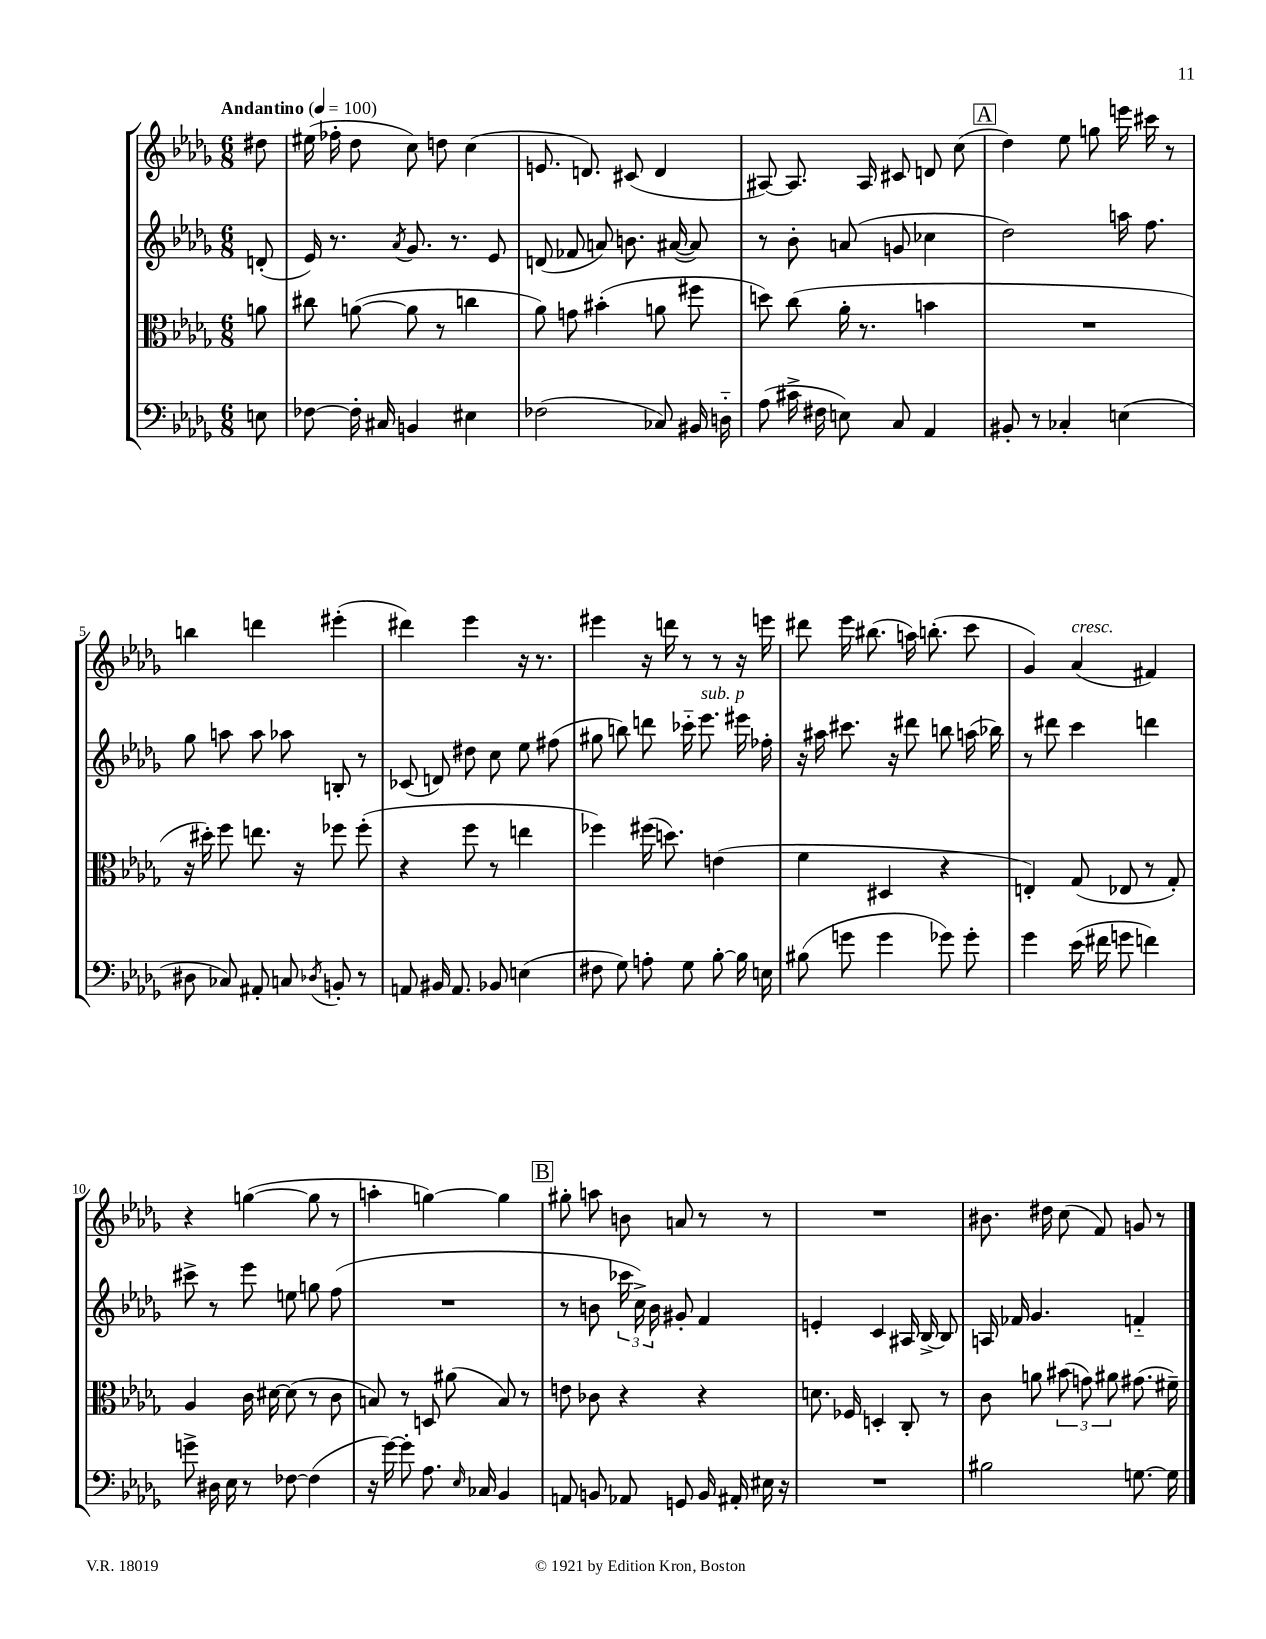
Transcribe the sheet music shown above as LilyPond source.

<<
\new StaffGroup <<
\new Staff = "s0" {
    \clef treble \key des \major \numericTimeSignature \time 6/8 \partial 8 \tempo "Andantino" 4 = 100
    \autoBeamOff dis''8 |
    eis''16( fes''16-. des''8 c''8) d''8 c''4( |
    e'8. d'8.) cis'8( d'4 |
    ais8~) ais8. ais16 cis'8 d'8 c''8( |
    \mark \markup { \box "A" } des''4) ees''8 g''8 e'''16 cis'''16 r8 |
    b''4 d'''4 eis'''4-.( |
    dis'''4) ees'''4 r16 r8. |
    eis'''4 r16 d'''16 r8 r8 r16 e'''16 |
    dis'''8 ees'''16 bis''8.( a''16) b''8.-.( c'''8 |
    ges'4) aes'4^\markup { \italic "cresc." }( fis'4) |
    r4 g''4~( g''8 r8 |
    a''4-. g''4~) g''4 |
    \mark \markup { \box "B" } gis''8-. a''8 b'8 a'8 r8 r8 |
    R2. |
    bis'8. dis''16 c''8( f'8) g'8 r8 \bar "|." |
}
\new Staff = "s1" {
    \clef treble \key des \major \numericTimeSignature \time 6/8 \partial 8
    \autoBeamOff d'8-.( |
    ees'16) r8. \acciaccatura { aes'8 } ges'8. r8. ees'8 |
    d'8( fes'8 a'8) b'8. ais'16~( ais'8) |
    r8 bes'8-. a'8( g'8 ces''4 |
    \mark \markup { \box "A" } des''2) a''16 f''8. |
    ges''8 a''8 a''8 aes''8 b8-. r8 |
    ces'8( d'8) dis''8 c''8 ees''8 fis''8( |
    gis''8 b''8) d'''8 ces'''16-_ ees'''8.^\markup { \italic "sub. p" } eis'''16 fes''16-. |
    r16 ais''16 cis'''8. r16 dis'''8 b''8 a''16( bes''16) |
    r8 dis'''8 c'''4 d'''4 |
    cis'''8-> r8 ees'''8 e''8 g''8 f''8( |
    R2. |
    \mark \markup { \box "B" } r8 b'8 \tuplet 3/2 { ces'''16 c''16->) b'16 } gis'8-. f'4 |
    e'4-. c'4 ais16 bes16~-> bes8 |
    a16 fes'16 ges'4. f'4-_ \bar "|." |
}
\new Staff = "s2" {
    \clef alto \key des \major \numericTimeSignature \time 6/8 \partial 8
    \autoBeamOff a'8 |
    cis''8 a'8~( a'8 r8 c''4 |
    aes'8) g'8 bis'4-.( a'8 fis''8 |
    d''8) c''8( aes'16-. r8. b'4 |
    \mark \markup { \box "A" } R2. |
    r16 dis''16-.) f''8 e''8. r16 fes''8 fes''8-.( |
    r4 f''8 r8 e''4 |
    fes''4) fis''16( d''8.) e'4( |
    f'4 dis4 r4 |
    e4-.) ges8( ees8 r8 ges8-.) |
    aes4 c'16 dis'16~ dis'8( r8 c'8 |
    b8) r8 d8 ais'8( b8) r8 |
    \mark \markup { \box "B" } e'8 ces'8 r4 r4 |
    d'8. fes16 d4-. c8-. r8 |
    c'8 a'8 \tuplet 3/2 { bis'8( g'8) ais'8 } gis'8.( fis'16--) \bar "|." |
}
\new Staff = "s3" {
    \clef bass \key des \major \numericTimeSignature \time 6/8 \partial 8
    \autoBeamOff e8 |
    fes8~ fes16-. cis16 b,4 eis4 |
    fes2( ces8) bis,16 d16-_ |
    aes8( cis'16-> fis16 e8) c8 aes,4 |
    \mark \markup { \box "A" } bis,8-. r8 ces4-. e4( |
    dis8 ces8) ais,8-. c8 \acciaccatura { des8 } b,8-. r8 |
    a,8 bis,16 a,8. bes,8 e4( |
    fis8 ges8) a8-. ges8 bes8~-. bes16 e16 |
    bis8( g'8 g'4 ges'8) ges'8-. |
    ges'4 ees'16( fis'16 g'8 f'4) |
    g'8-> dis16 ees16 r8 fes8~ fes4( |
    r16 ges'16~) ges'8-. aes8. \grace { ees16 } ces16 bes,4 |
    \mark \markup { \box "B" } a,8 b,8 aes,8 g,8 b,16 ais,16-. eis16 r16 |
    R2. |
    bis2 g8.~ g16 \bar "|." |
}
>>
>>
